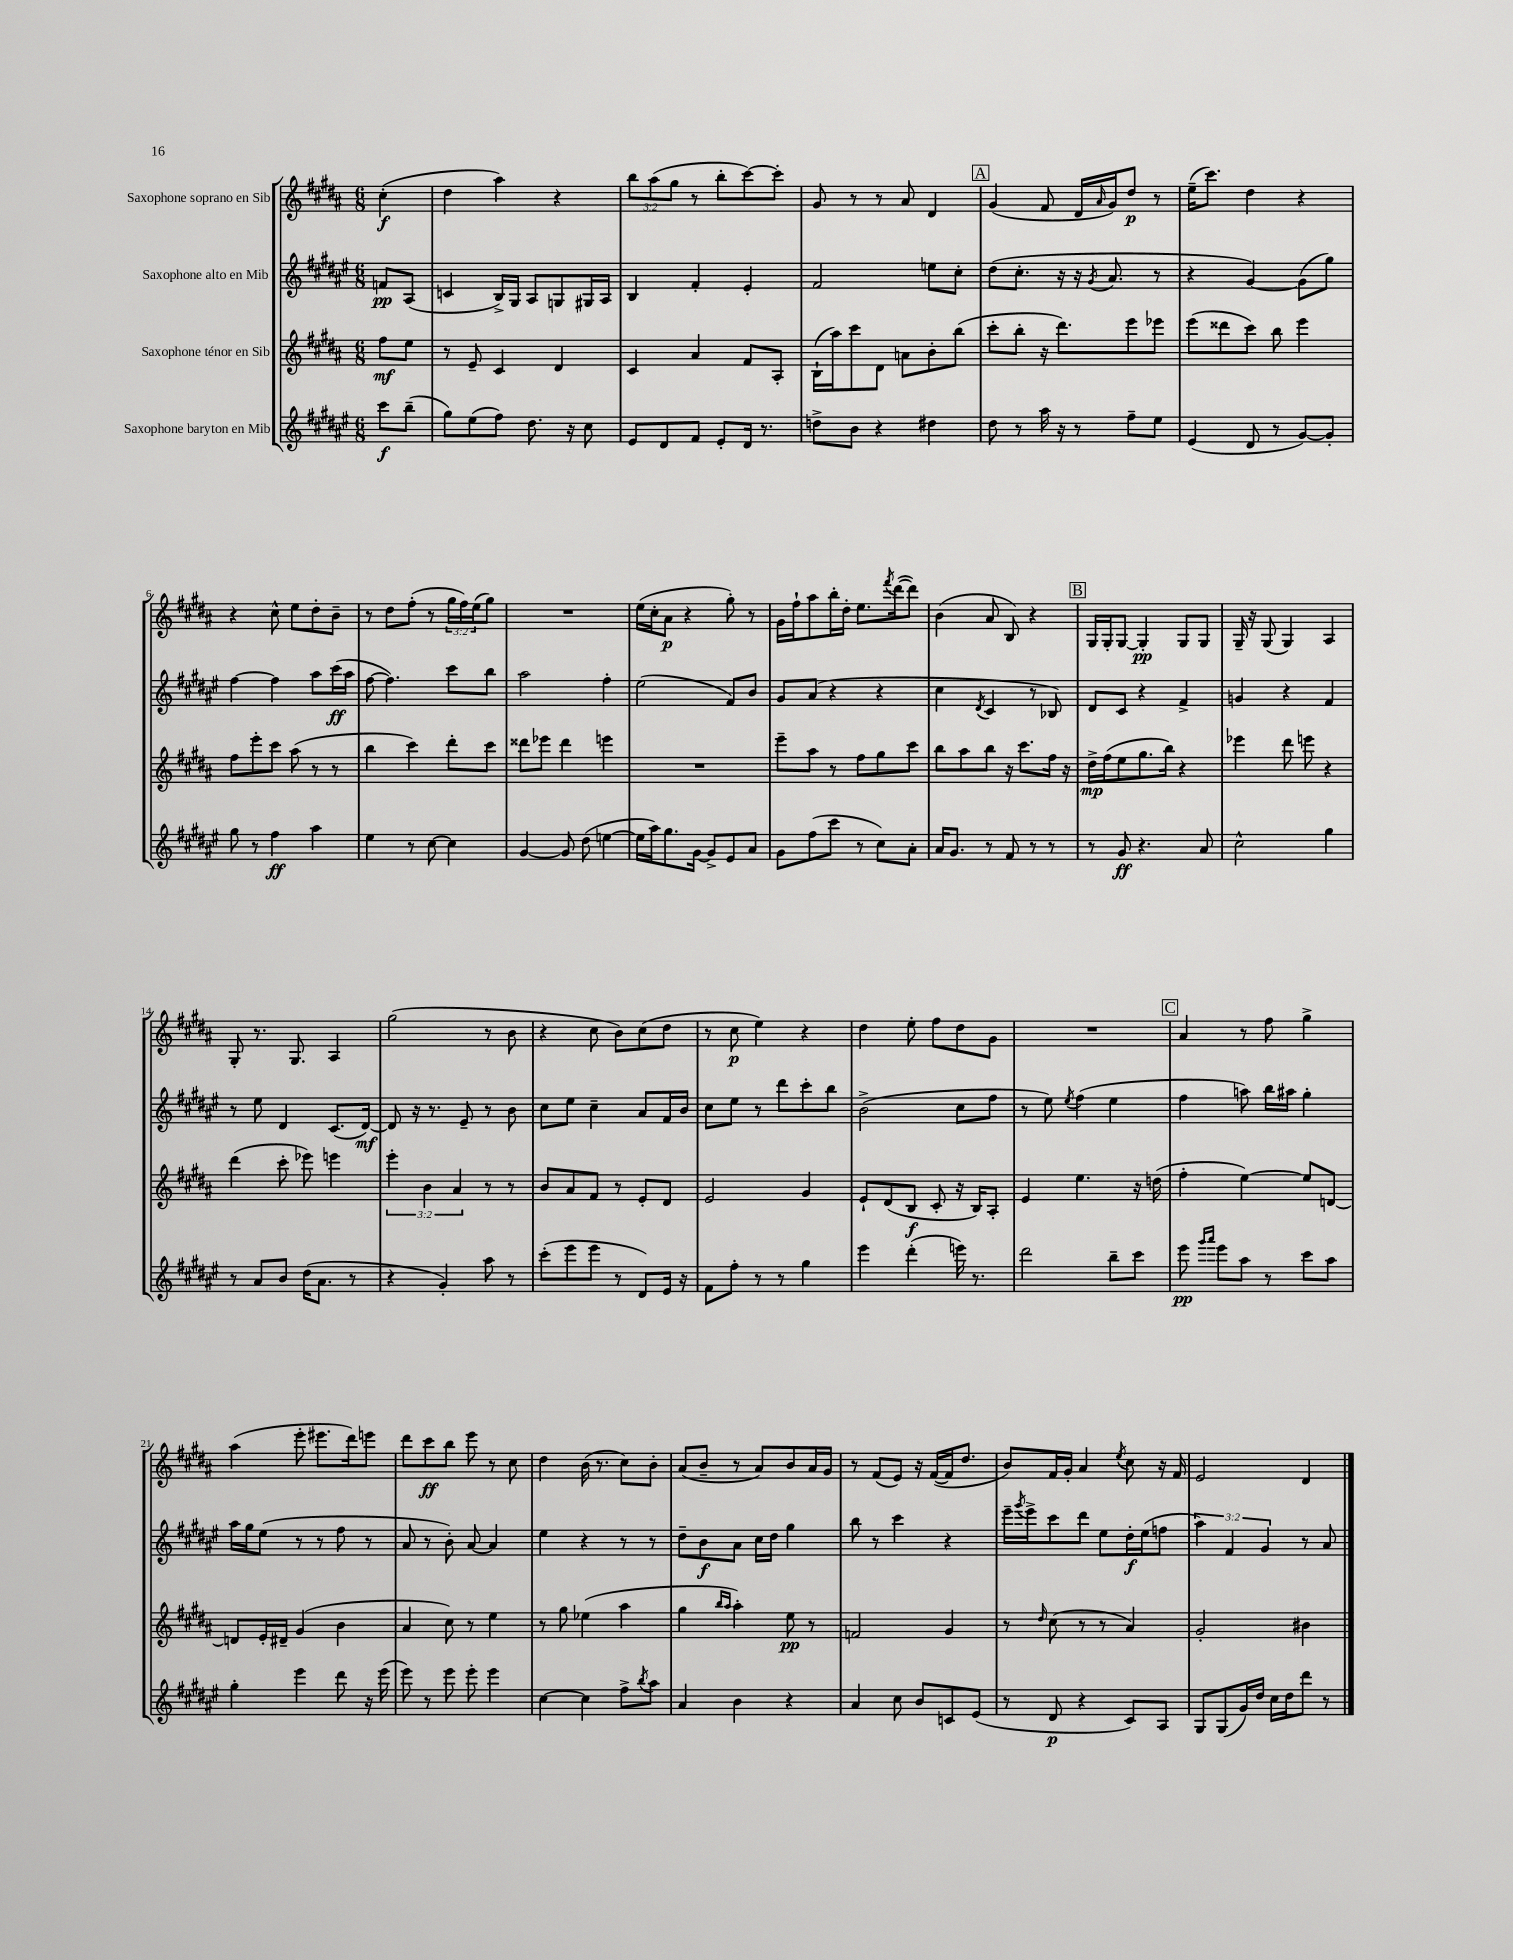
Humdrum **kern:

**kern	**dynam	**kern	**dynam	**kern	**dynam	**kern	**dynam
*part4	*part4	*part3	*part3	*part2	*part2	*part1	*part1
*staff4	*staff4	*staff3	*staff3	*staff2	*staff2	*staff1	*staff1
*I"Saxophone baryton en Mib	*	*I"Saxophone ténor en Sib	*	*I"Saxophone alto en Mib	*	*I"Saxophone soprano en Sib	*
*clefG2	*	*clefG2	*	*clefG2	*	*clefG2	*
*k[f#c#g#d#a#e#]	*	*k[f#c#g#d#a#]	*	*k[f#c#g#d#a#e#]	*	*k[f#c#g#d#a#]	*
*M6/8	*	*M6/8	*	*M6/8	*	*M6/8	*
=	=	=	=	=	=	=	=
8ccc#\L	f	8ff#\L	mf	8fn/L	pp	(4cc#'\	f
(8bb~\J	.	8ee\J	.	(8A#/J	.	.	.
=1	=1	=1	=1	=1	=1	=1	=1
8gg#\L)	.	8r	.	4cn/	.	4dd#\	.
(8ee#\	.	8e~/	.	.	.	.	.
8ff#\J)	.	4c#/	.	16B^/LL)	.	4aa#\)	.
.	.	.	.	16G#/JJ	.	.	.
8.dd#\	.	.	.	8A#/L	.	.	.
.	.	4d#/	.	8Gn/	.	4r	.
16r	.	.	.	.	.	.	.
8cc#\	.	.	.	16G#X/L	.	.	.
.	.	.	.	16A#/JJ	.	.	.
=2	=2	=2	=2	=2	=2	=2	=2
8e#/L	.	4c#/	.	4B/	.	12bb\L	.
.	.	.	.	.	.	(12aa#\	.
8d#/	.	.	.	.	.	.	.
.	.	.	.	.	.	12gg#\J	.
8f#/J	.	4a#/	.	4f#'/	.	8r	.
8e#'/L	.	.	.	.	.	8bb'\L	.
16d#/Jk	.	8f#/L	.	4e#'/	.	[8ccc#\)	.
8.r	.	.	.	.	.	.	.
.	.	8A#'/J	.	.	.	8ccc#'\J]	.
=3	=3	=3	=3	=3	=3	=3	=3
8ddn^\L	.	(16B`\LL	.	2f#/	.	8g#/	.
.	.	16aa#\J)	.	.	.	.	.
8b\J	.	8ccc#\	.	.	.	8r	.
4r	.	8d#\J	.	.	.	8r	.
.	.	8an\L	.	.	.	8a#/	.
4dd#X\	.	8b'\	.	8een\L	.	4d#/	.
.	.	(8bb\J	.	8cc#'\J	.	.	.
!!LO:REH:place=s1:t=A
=4	=4	=4	=4	=4	=4	=4	=4
8dd#\	.	8ccc#'\L	.	(8dd#\L	.	(4g#/	.
8r	.	8bb'\J	.	8.cc#'\J	.	.	.
16aa#\	.	16r	.	.	.	8f#/	.
16r	.	8.ddd#\L)	.	16r	.	.	.
8r	.	.	.	16r	.	16d#/LL	.
.	.	.	.	8qg#/	.	16qqa#/	.
.	.	.	.	8.a#/	.	16g#/J)	.
8ff#~\L	.	8eee\	.	.	.	8dd#/J	p
8ee#\J	.	8eee-X\J	.	8r	.	8r	.
=5	=5	=5	=5	=5	=5	=5	=5
(4e#/	.	(8eee\L	.	4r	.	(16ee~\KL	.
.	.	.	.	.	.	8.ccc#\J)	.
.	.	8ddd##X\	.	.	.	.	.
8d#/	.	8ccc#\J)	.	[4g#/)	.	4dd#\	.
8r	.	8bb\	.	.	.	.	.
[8g#/L)	.	4eee\	.	(8g#\L]	.	4r	.
8g#'/J]	.	.	.	8gg#\J)	.	.	.
!!LO:LB:g=z
=6	=6	=6	=6	=6	=6	=6	=6
8gg#\	.	8ff#\L	.	[4ff#\	.	4r	.
8r	.	8eee'\	.	.	.	.	.
4ff#\	ff	8ccc#\J	.	4ff#\]	.	8cc#^^\	.
.	.	(8aa#\	.	.	.	8ee\L	.
4aa#\	.	8r	.	8aa#\L	.	8dd#'\	.
.	.	8r	.	(16ccc#\L	ff	8b~\J	.
.	.	.	.	16aa#\JJ	.	.	.
=7	=7	=7	=7	=7	=7	=7	=7
4ee#\	.	4bb\	.	[8ff#\	.	8r	.
.	.	.	.	4.ff#\])	.	8dd#\L	.
8r	.	4ccc#\)	.	.	.	(8ff#'\J	.
[8cc#\	.	.	.	.	.	8r	.
4cc#\]	.	8ddd#'\L	.	8ccc#\L	.	24gg#\LL	.
.	.	.	.	.	.	24ff#\)	.
.	.	.	.	.	.	(24ee\J	.
.	.	8ccc#\J	.	8bb\J	.	8gg#\J)	.
=8	=8	=8	=8	=8	=8	=8	=8
[4g#/	.	8ddd##X\L	.	2aa#\	.	2.r	.
.	.	8eee-X\J	.	.	.	.	.
8g#/]	.	4ddd##\	.	.	.	.	.
(8dd#\	.	.	.	.	.	.	.
[4een\	.	4eeen\	.	4ff#'\	.	.	.
=9	=9	=9	=9	=9	=9	=9	=9
16ee\LL]	.	2.r	.	(2ee#\	.	(16ee\LL	.
16aa#\J)	.	.	.	.	.	16cc#'\J	.
8.gg#\	.	.	.	.	.	8a#\J	p
.	.	.	.	.	.	4r	.
[16g#\Jk	.	.	.	.	.	.	.
8g#^/L]	.	.	.	.	.	.	.
8e#/	.	.	.	8f#/L)	.	8gg#'\)	.
8a#/J	.	.	.	8b/J	.	8r	.
=10	=10	=10	=10	=10	=10	=10	=10
8g#\L	.	8eee~\L	.	8g#/L	.	16g#\LL	.
.	.	.	.	.	.	16ff#`\J	.
(8ff#\	.	8aa#\J	.	(8a#/J	.	8aa#\	.
8ccc#\J	.	8r	.	4r	.	16bb'\L	.
.	.	.	.	.	.	16dd#'\JJ	.
8r	.	8ff#\L	.	.	.	8.ee\L	.
8cc#\L)	.	8gg#\	.	4r	.	.	.
.	.	.	.	.	.	8qfff#/	.
.	.	.	.	.	.	([16ddd#\k	.
8a#'\J	.	8ccc#\J	.	.	.	8ddd#\J])	.
=11	=11	=11	=11	=11	=11	=11	=11
16a#/KL	.	8bb\L	.	4cc#\	.	(4b\	.
8.g#/J	.	.	.	.	.	.	.
.	.	8aa#\	.	.	.	.	.
.	.	.	.	8qd#/	.	.	.
8r	.	8bb\J	.	4c#/	.	8a#/	.
8f#/	.	16r	.	.	.	8B/)	.
.	.	8.ccc#\L	.	.	.	.	.
8r	.	.	.	8r	.	4r	.
8r	.	16ff#\Jk	.	8B-X/)	.	.	.
.	.	16r	.	.	.	.	.
!!LO:REH:place=s1:t=B
=12	=12	=12	=12	=12	=12	=12	=12
8r	.	16dd#^\LL	mp	8d#/L	.	16G#/LL	.
.	.	(16ff#\J	.	.	.	16G#'/J	.
8g#/	ff	8ee\	.	8c#/J	.	[8G#/J	.
4.r	.	8.gg#\	.	4r	.	4G#'/]	pp
.	.	16bb\Jk)	.	.	.	.	.
.	.	4r	.	4f#^/	.	8G#/L	.
8a#/	.	.	.	.	.	8G#/J	.
=13	=13	=13	=13	=13	=13	=13	=13
2cc#^^\	.	4eee-X\	.	4gn/	.	16G#~/	.
.	.	.	.	.	.	16r	.
.	.	.	.	.	.	(8G#/	.
.	.	8ddd#\	.	4r	.	4G#/)	.
.	.	8eeen\	.	.	.	.	.
4gg#\	.	4r	.	4f#/	.	4A#/	.
!!LO:LB:g=z
=14	=14	=14	=14	=14	=14	=14	=14
8r	.	(4ddd#\	.	8r	.	8G#'/	.
8a#/L	.	.	.	8ee#\	.	8.r	.
8b/J	.	8ccc#'\	.	4d#/	.	.	.
.	.	.	.	.	.	8.G#/	.
(16dd#\KL	.	8eee-X\)	.	.	.	.	.
8.a#\J	.	.	.	.	.	.	.
.	.	4eeen\	.	(8.c#/L	.	4A#/	.
8r	.	.	.	.	.	.	.
.	.	.	.	[16d#/Jk)	mf	.	.
=15	=15	=15	=15	=15	=15	=15	=15
4r	.	6eee'\	.	8d#/]	.	(2gg#\	.
.	.	.	.	16r	.	.	.
.	.	6b\	.	.	.	.	.
.	.	.	.	8.r	.	.	.
4g#'/)	.	.	.	.	.	.	.
.	.	6a#/	.	.	.	.	.
.	.	.	.	8e#~/	.	.	.
8aa#\	.	8r	.	8r	.	8r	.
8r	.	8r	.	8b\	.	8b\	.
=16	=16	=16	=16	=16	=16	=16	=16
(8ccc#'\L	.	8b/L	.	8cc#\L	.	4r	.
8eee#\	.	8a#/	.	8ee#\J	.	.	.
8eee#\J	.	8f#/J	.	4cc#~\	.	8cc#\	.
8r	.	8r	.	.	.	8b\L)	.
8d#/L)	.	8e'/L	.	8a#/L	.	(8cc#\	.
16e#/Jk	.	8d#/J	.	16f#/L	.	8dd#\J	.
16r	.	.	.	16b/JJ	.	.	.
=17	=17	=17	=17	=17	=17	=17	=17
8f#\L	.	2e/	.	8cc#\L	.	8r	.
8ff#'\J	.	.	.	8ee#\J	.	8cc#\	p
8r	.	.	.	8r	.	4ee\)	.
8r	.	.	.	8ddd#\L	.	.	.
4gg#\	.	4g#/	.	8ccc#'\	.	4r	.
.	.	.	.	8bb\J	.	.	.
=18	=18	=18	=18	=18	=18	=18	=18
4eee#\	.	8e`/L	.	(2b^\	.	4dd#\	.
.	.	(8d#/	.	.	.	.	.
(4ddd#'\	.	8B/J	f	.	.	8ee'\	.
.	.	8c#'/	.	.	.	8ff#\L	.
16eeen\)	.	16r	.	8cc#\L	.	8dd#\	.
8.r	.	16B/KL)	.	.	.	.	.
.	.	8A#'/J	.	8ff#\J	.	8g#\J	.
=19	=19	=19	=19	=19	=19	=19	=19
2ddd#\	.	4e/	.	8r	.	2.r	.
.	.	.	.	8ee#\)	.	.	.
.	.	.	.	8qee#/	.	.	.
.	.	4.ee\	.	(4ff#\	.	.	.
8bb~\L	.	.	.	4ee#\	.	.	.
8ccc#\J	.	16r	.	.	.	.	.
.	.	(16ddn\	.	.	.	.	.
!!LO:REH:place=s1:t=C
=20	=20	=20	=20	=20	=20	=20	=20
8eee#\	pp	4ff#'\	.	4ff#\	.	4a#/	.
16qqggg#/LL	.	.	.	.	.	.	.
16qqaaa#/JJ	.	.	.	.	.	.	.
8eee#\L	.	.	.	.	.	.	.
8aa#\J	.	[4ee\)	.	8aan\)	.	8r	.
8r	.	.	.	16bb\LL	.	8ff#\	.
.	.	.	.	16aa#X\JJ	.	.	.
8ccc#\L	.	8ee/L]	.	4gg#'\	.	4gg#^\	.
8aa#\J	.	[8dn/J	.	.	.	.	.
!!LO:LB:g=z
=21	=21	=21	=21	=21	=21	=21	=21
4gg#'\	.	8dn/L]	.	16aa#\LL	.	(4aa#\	.
.	.	.	.	16gg#\J	.	.	.
.	.	16e'/L	.	(8ee#\J	.	.	.
.	.	16d#X~/JJ	.	.	.	.	.
4eee#\	.	(4g#/	.	8r	.	8eee'\	.
.	.	.	.	8r	.	8.eee#X\L	.
8ddd#\	.	4b\	.	8ff#\	.	.	.
.	.	.	.	.	.	16ddd#\k)	.
16r	.	.	.	8r	.	8eeen\J	.
(16eee#\	.	.	.	.	.	.	.
=22	=22	=22	=22	=22	=22	=22	=22
8eee#\)	.	4a#/	.	8a#/	.	8ddd#\L	.
8r	.	.	.	8r	.	8ccc#\	ff
8eee#\	.	8cc#\)	.	8b'\)	.	8bb\J	.
8eee#'\	.	8r	.	[8a#/	.	8eee\	.
4eee#\	.	4ee\	.	4a#/]	.	8r	.
.	.	.	.	.	.	8cc#\	.
=23	=23	=23	=23	=23	=23	=23	=23
[4cc#\	.	8r	.	4ee#\	.	4dd#\	.
.	.	8gg#\	.	.	.	.	.
4cc#\]	.	(4ee-X\	.	4r	.	(16b\	.
.	.	.	.	.	.	8.r	.
8ff#^\L	.	4aa#\	.	8r	.	8cc#\L)	.
8qbb/	.	.	.	.	.	.	.
8aa#\J	.	.	.	8r	.	8b'\J	.
=24	=24	=24	=24	=24	=24	=24	=24
4a#/	.	4gg#\	.	8dd#~\L	.	(8a#/L	.
.	.	.	.	8b\	f	8b~/J	.
.	.	16qqbb/LL	.	.	.	.	.
.	.	16qqaa#/JJ	.	.	.	.	.
4b\	.	4aa#'\)	.	8a#\J	.	8r	.
.	.	.	.	16cc#\LL	.	8a#/L)	.
.	.	.	.	16dd#\JJ	.	.	.
4r	.	8ee\	pp	4gg#\	.	8b/	.
.	.	8r	.	.	.	16a#/L	.
.	.	.	.	.	.	16g#/JJ	.
=25	=25	=25	=25	=25	=25	=25	=25
4a#/	.	2fn/	.	8bb\	.	8r	.
.	.	.	.	8r	.	(8f#/L	.
8cc#\	.	.	.	4ccc#\	.	8e/J)	.
8b/L	.	.	.	.	.	16r	.
.	.	.	.	.	.	([16f#/LL	.
8cn/	.	4g#/	.	4r	.	16f#/J]	.
.	.	.	.	.	.	8.dd#/J	.
(8e#/J	.	.	.	.	.	.	.
=26	=26	=26	=26	=26	=26	=26	=26
8r	.	8r	.	16eee#~\LL	.	8b/L)	.
.	.	.	.	8qggg#/	.	.	.
.	.	.	.	16eee#^\J	.	.	.
.	.	16qqdd#/	.	.	.	.	.
8d#/	p	(8cc#\	.	8ccc#\	.	16f#/L	.
.	.	.	.	.	.	16g#'/JJ	.
4r	.	8r	.	8ddd#\J	.	4a#/	.
.	.	8r	.	8ee#\L	.	.	.
.	.	.	.	.	.	8qee/	.
8c#/L)	.	4a#/)	.	16dd#'\L	f	8cc#\	.
.	.	.	.	(16ee#\J	.	.	.
8A#/J	.	.	.	8ffn\J	.	16r	.
.	.	.	.	.	.	16f#/	.
=27	=27	=27	=27	=27	=27	=27	=27
8G#/L	.	2g#'/	.	6aa#\)	.	2e/	.
(8G#/	.	.	.	.	.	.	.
.	.	.	.	6f#/	.	.	.
16g#/L)	.	.	.	.	.	.	.
16dd#/JJ	.	.	.	.	.	.	.
.	.	.	.	6g#/	.	.	.
16cc#\LL	.	.	.	.	.	.	.
16dd#\J	.	.	.	.	.	.	.
8ddd#\J	.	4b#X\	.	8r	.	4d#/	.
8r	.	.	.	8a#/	.	.	.
==	==	==	==	==	==	==	==
*-	*-	*-	*-	*-	*-	*-	*-
